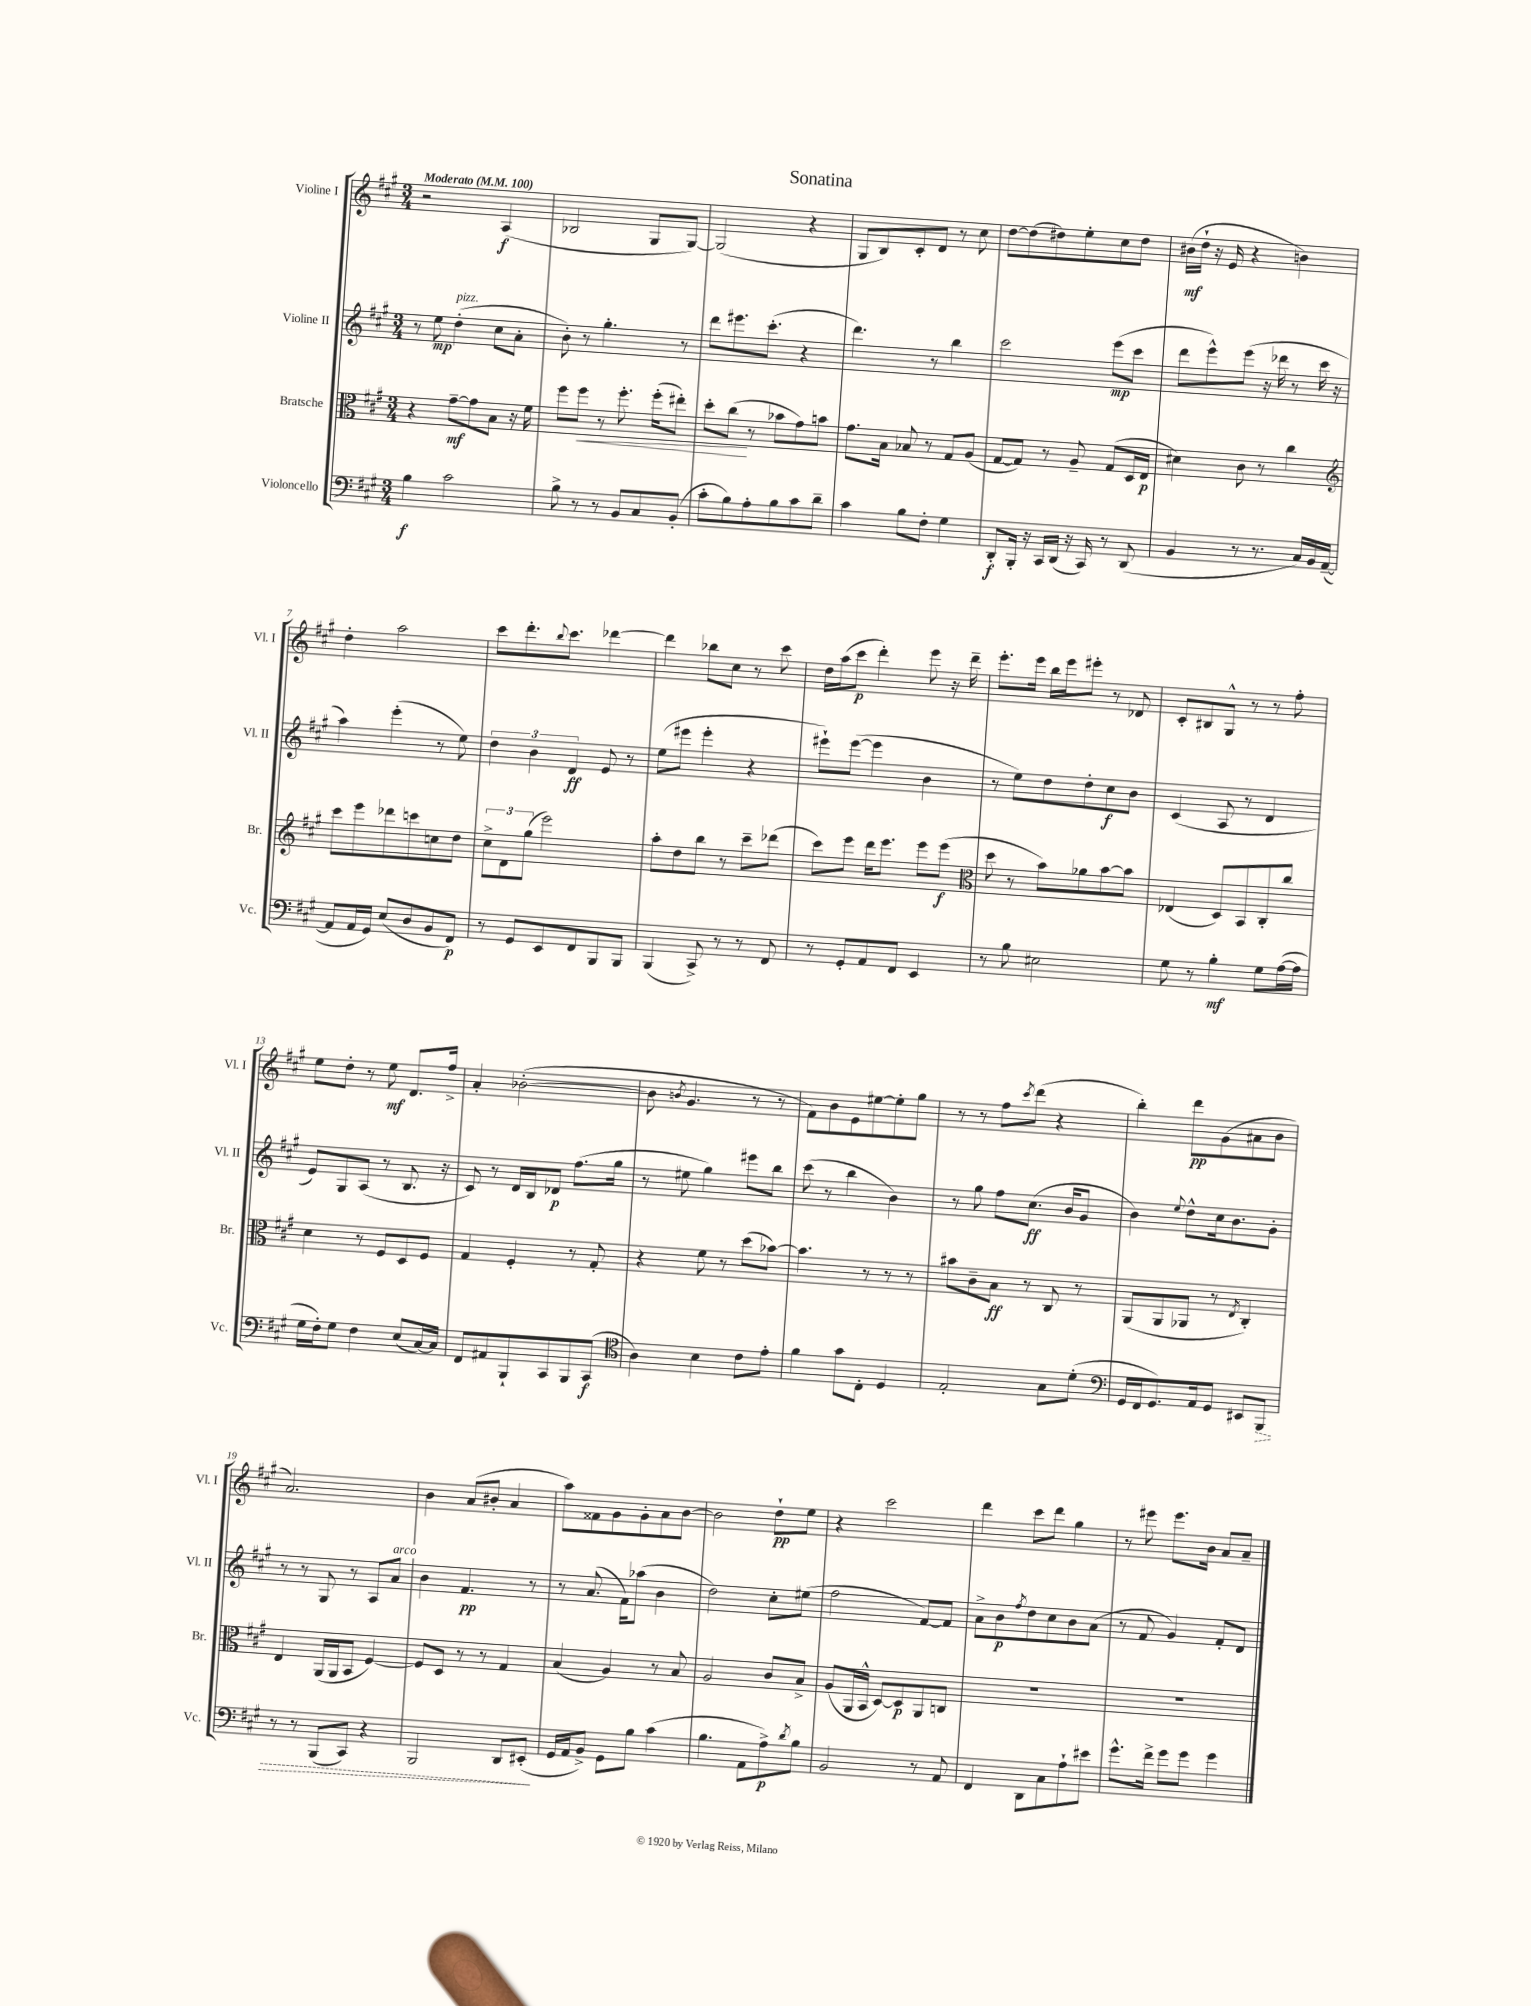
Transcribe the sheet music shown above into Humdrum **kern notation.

**kern	**dynam	**kern	**dynam	**kern	**dynam	**kern	**dynam
*part4	*part4	*part3	*part3	*part2	*part2	*part1	*part1
*staff4	*staff4	*staff3	*staff3	*staff2	*staff2	*staff1	*staff1
*I"Violoncello	*	*I"Bratsche	*	*I"Violine II	*	*I"Violine I	*
*I'Vc.	*	*I'Br.	*	*I'Vl. II	*	*I'Vl. I	*
*clefF4	*	*clefC3	*	*clefG2	*	*clefG2	*
*k[f#c#g#]	*	*k[f#c#g#]	*	*k[f#c#g#]	*	*k[f#c#g#]	*
*M3/4	*	*M3/4	*	*M3/4	*	*M3/4	*
*MM100	*	*MM100	*	*MM100	*	*MM100	*
=1	=1	=1	=1	=1	=1	=1	=1
!	!	!	!	!	!	!LO:TX:a:B:t=Moderato	!
4B\	f	4r	.	8r	.	2r	.
.	.	.	.	8ee\	mp	.	.
!	!	!	!	!LO:TX:a:i:t=pizz.	!	!	!
2c#\	.	[8g#~\L	mf	(4dd'\	.	.	.
.	.	8g#\]	.	.	.	.	.
.	.	8B\J	.	8cc#\L	.	(4A/	f
.	.	16r	.	8a'\J	.	.	.
.	.	16f#\	.	.	.	.	.
=2	=2	=2	=2	=2	=2	=2	=2
8B^\	.	8ff#\L	.	8b'\)	.	2B-X/	.
!	!	!	!LO:HP:b	!	!	!	!
8r	.	8ff#\J	<	8r	.	.	.
8r	.	8r	.	4.gg#'\	.	.	.
8BB/L	.	8.ff#'\	.	.	.	.	.
8C#/	.	.	.	.	.	8G#/L	.
.	.	(16ff#'\KL	.	.	.	.	.
(8BB'/J	.	8ee#X'\J)	.	8r	.	[8G#/J)	.
=3	=3	=3	=3	=3	=3	=3	=3
8c#'\L	.	8dd'\L	.	8ddd\L	.	(2G#/]	.
8B\)	.	(8cc#\J	.	8.eee#X\	.	.	.
8A'\	.	8r	[	.	.	.	.
.	.	.	.	(8.ccc#'\J	.	.	.
8B\	.	8b-X\L	.	.	.	.	.
8c#\	.	8g#\)	.	4r	.	4r	.
8d~\J	.	8bn\J	.	.	.	.	.
=4	=4	=4	=4	=4	=4	=4	=4
4c#\	.	8.g#\L	.	4.ddd\)	.	8G#/L	.
.	.	.	.	.	.	8B/)	.
.	.	16B\Jk	.	.	.	.	.
8B\L	.	8B-X/	.	.	.	8c#'/	.
8F#'\J	.	8r	.	8r	.	8d/J	.
4G#\	.	8G#/L	.	4bb\	.	8r	.
.	.	(8A/J	.	.	.	8cc#\	.
=5	=5	=5	=5	=5	=5	=5	=5
8DD'/L	f	[8G#/L	.	2ccc#\	.	[8dd\L	.
16BBB'/Jk	.	8G#/J])	.	.	.	(8dd\]	.
16r	.	.	.	.	.	.	.
16CC#/LL	.	8r	.	.	.	8dd#X\)	.
(16DD/JJ	.	.	.	.	.	.	.
16r	.	8A~/	.	.	.	8ee'\	.
16CC#/)	.	.	.	.	.	.	.
8r	.	(8G#/L	.	(8eee\L	mp	8cc#\	.
(8DD/	.	16D/L	.	8ccc#\J	.	8dd#\J	.
.	.	16E/JJ	p	.	.	.	.
=6	=6	=6	=6	=6	=6	=6	=6
4BB/	.	4d#X\)	.	8ddd\L	.	(16b#X\LL	mf
.	.	.	.	.	.	16dd`\JJ	.
.	.	.	.	8eee^^\)	.	16r	.
.	.	.	.	.	.	16e/	.
8r	.	8c#\	.	(8eee\J	.	4r	.
8.r	.	8r	.	16r	.	.	.
.	.	.	.	16ddd-X\	.	.	.
.	.	4cc#\	.	8r	.	4bn\)	.
16C#/LL)	.	.	.	.	.	.	.
16BB/	.	.	.	16ccc#\	.	.	.
([16AA~/JJ	.	.	.	16r	.	.	.
!!LO:LB:g=z
=7	=7	=7	=7	=7	=7	=7	=7
*	*	*clefG2	*	*	*	*	*
8AA/L]	.	8ccc#\L	.	4aa\)	.	4dd'\	.
16AA/L	.	8eee\	.	.	.	.	.
16GG#/JJ)	.	.	.	.	.	.	.
(8E/L	.	8ddd-X\	.	(4eee'\	.	2aa\	.
8D/	.	8cccn\	.	.	.	.	.
8BB/	.	8ccn\	.	8r	.	.	.
8FF#/J)	p	8dd\J	.	8ee\)	.	.	.
=8	=8	=8	=8	=8	=8	=8	=8
8r	.	12cc#^\L	.	6dd\	.	8ccc#\L	.
.	.	12d\	.	.	.	.	.
8GG#/L	.	.	.	.	.	8.ddd'\	.
.	.	(12gg#\J	.	6b\	.	.	.
8EE/	.	2eee\)	.	.	.	.	.
.	.	.	.	.	.	8qqbb/	.
.	.	.	.	.	.	8.ccc#\J	.
.	.	.	.	6d/	ff	.	.
8FF#/	.	.	.	.	.	.	.
8BBB/	.	.	.	8e/	.	[4ddd-X\	.
8BBB/J	.	.	.	8r	.	.	.
=9	=9	=9	=9	=9	=9	=9	=9
(4BBB/	.	8aa'\L	.	(8ee\L	.	4ddd-\]	.
.	.	8dd\	.	8eee#X\J	.	.	.
8CC#^/)	.	8bb\J	.	4eee#'\	.	8bb-X\L	.
8r	.	8r	.	.	.	8cc#\J	.
8r	.	8ccc#~\L	.	4r	.	8r	.
8FF#/	.	(8ddd-X\J	.	.	.	8ccc#\	.
=10	=10	=10	=10	=10	=10	=10	=10
8r	.	8ccc#\L)	.	8eee#X`\L)	.	16dd\LL	.
.	.	.	.	.	.	(16aa\J	.
8GG#'/L	.	8eee\J	.	([8eee#\J	.	8ccc#\J	p
8AA/	.	16ddd\KL	.	4eee#\]	.	4ddd'\)	.
.	.	8.eee\J	.	.	.	.	.
8FF#/J	.	.	.	.	.	.	.
4EE/	.	8eee\L	.	4b\	.	8eee\	.
.	.	(8eee\J	f	.	.	16r	.
.	.	.	.	.	.	16ddd~\	.
=11	=11	=11	=11	=11	=11	=11	=11
*	*	*clefC3	*	*	*	*	*
8r	.	8dd\	.	8r	.	8.eee'\L	.
8B\	.	8r	.	8ee\L)	.	.	.
.	.	.	.	.	.	16eee\Jk	.
2E#X\	.	8b\L)	.	8dd\	.	16bb\LL	.
.	.	.	.	.	.	16eee\J	.
.	.	8a-X\	.	8dd'\	.	8eee#X'\J	.
.	.	[8b\	.	8cc#\	f	8r	.
.	.	8b\J]	.	8b\J	.	8d-X/	.
=12	=12	=12	=12	=12	=12	=12	=12
8G#\	.	(4E-X/	.	(4c#/	.	8c#'/L	.
8r	.	.	.	.	.	8B#X/	.
4B'\	mf	8D/L)	.	8A/	.	8G#^^/J	.
.	.	8BB/	.	8r	.	8r	.
8G#\L	.	8C#'/	.	4d/	.	8r	.
([16A\L	.	8cc#/J	.	.	.	8ff#'\	.
16A\JJ]	.	.	.	.	.	.	.
!!LO:LB:g=z
=13	=13	=13	=13	=13	=13	=13	=13
16G#\LL	.	4d\	.	8e/L)	.	8ee\L	.
16F#'\J)	.	.	.	.	.	.	.
8G#\J	.	.	.	8G#/	.	8dd'\J	.
4F#\	.	8r	.	(8A/J	.	8r	.
.	.	8F#/L	.	8r	.	8ee\	mf
(8E/L	.	8D/	.	8.B/	.	8.d/L	.
[16C#/L)	.	8F#/J	.	.	.	.	.
16C#/JJ]	.	.	.	16r	.	16ff#^/Jk	.
=14	=14	=14	=14	=14	=14	=14	=14
8FF#/L	.	4G#/	.	8c#/)	.	4a'/	.
8AA#X/	.	.	.	8r	.	.	.
8BBB`/	.	4F#'/	.	16d/LL	.	([2b-X'\	.
.	.	.	.	16B/J	.	.	.
8CC#/	.	.	.	8d-X/J	p	.	.
8BBB/	.	8r	.	(8.ff#\L	.	.	.
(8CC#/J	f	8G#'/	.	.	.	.	.
.	.	.	.	16gg#\Jk	.	.	.
=15	=15	=15	=15	=15	=15	=15	=15
*clefC4	*	*	*	*	*	*	*
4A\)	.	4r	.	8r	.	8b-\]	.
.	.	.	.	.	.	8qbn/	.
.	.	.	.	8ee#X\	.	4.g#/	.
4B\	.	8f#\	.	4gg#\)	.	.	.
.	.	8r	.	.	.	.	.
8c#\L	.	(8dd\L	.	8eee#X\L	.	8r	.
8e'\J	.	[8b-X\J)	.	8bb\J	.	8r	.
=16	=16	=16	=16	=16	=16	=16	=16
4f#\	.	4.b-\]	.	(8ccc#\	.	8f#\L)	.
.	.	.	.	8r	.	8b\	.
8g#\L	.	.	.	4bb\	.	8e\	.
8C#'\J	.	8r	.	.	.	[8ee#X\	.
4D/	.	8r	.	4b\)	.	8ee#'\]	.
.	.	8r	.	.	.	8gg#\J	.
=17	=17	=17	=17	=17	=17	=17	=17
2E'/	.	8b#X\L	.	8r	.	8r	.
.	.	8c#~\	.	8gg#\	.	8r	.
.	.	8B\J	ff	8ff#\L	.	8ff#\L	.
.	.	.	.	.	.	8qccc#/	.
.	.	8r	.	(8.cc#\J	ff	(8ddd\J	.
8G#\L	.	8C#/	.	.	.	4r	.
.	.	.	.	16b/KL	.	.	.
(8d'\J	.	8r	.	8g#/J	.	.	.
=18	=18	=18	=18	=18	=18	=18	=18
*clefF4	*	*	*	*	*	*	*
16GG#/LL	.	(8AA/L	.	4b\)	.	4bb'\)	.
16FF#/J	.	.	.	.	.	.	.
8.GG#/)	.	8AA/	.	.	.	.	.
.	.	.	.	8qqee/	.	.	.
.	.	8AA-X/J	.	8dd^^\L	.	8ddd\L	pp
16AA/k	.	.	.	.	.	.	.
8GG#/J	.	8r	.	16cc#\k	.	(8g#\	.
.	.	.	.	8.b\	.	.	.
.	.	8qE/	.	.	.	.	.
8EE#X/L	.	4C#'/)	.	.	.	8a#X\	.
!	!LO:HP:b	!	!	!	!	!	!
8BBB/J	>	.	.	8g#'\J	.	8b\J	.
!!LO:LB:g=z
=19	=19	=19	=19	=19	=19	=19	=19
8r	.	4E/	.	8r	.	2.a/)	.
8r	.	.	.	8r	.	.	.
(8BBB/L	.	(16AA/LL	.	8G#/	.	.	.
.	.	16AA/J	.	.	.	.	.
8CC#/J)	.	8BB/J	.	8r	.	.	.
4r	.	[4F#/)	.	8A/L	.	.	.
!	!	!	!	!LO:TX:a:i:t=arco	!	!	!
.	.	.	.	8a/J	.	.	.
=20	=20	=20	=20	=20	=20	=20	=20
2BBB/	.	8F#/L]	.	4b\	.	4b\	.
.	.	8D/J	.	.	.	.	.
.	.	8r	.	4.f#/	pp	(8a/L	.
.	.	8r	.	.	.	8b#X'/J	.
8DD/L	.	4G#/	.	.	.	4a/	.
(8EE#X'/J	.	.	.	8r	.	.	.
.	]	.	.	.	.	.	.
=21	=21	=21	=21	=21	=21	=21	=21
16GG#/LL	.	(4B/	.	8r	.	8aa\L)	.
16AA/J	.	.	.	.	.	.	.
8BB^/J)	.	.	.	(8.a/	.	8f##X\	.
8GG#\L	.	4A/)	.	.	.	8g#\	.
.	.	.	.	16f#\KL)	.	.	.
8B\J	.	.	.	(8aa-X\J	.	8g#'\	.
(4c#\	.	8r	.	4b\	.	8a\	.
.	.	8B/	.	.	.	[8b\J	.
=22	=22	=22	=22	=22	=22	=22	=22
4.B\	.	2A/	.	2dd\)	.	2b\]	.
8AA\L	.	.	.	.	.	.	.
8A^\)	p	8c#/L	.	8cc#'\L	.	8dd`\L	pp
8qd/	.	.	.	.	.	.	.
8B\J	.	8B^/J	.	(8ee#X\J	.	8ee\J	.
=23	=23	=23	=23	=23	=23	=23	=23
2BB/	.	(8A/L	.	2ff#\	.	4r	.
.	.	16AA/L	.	.	.	.	.
.	.	16BB^^/JJ	.	.	.	.	.
.	.	[8D/L)	.	.	.	2ccc#\	.
.	.	8D/]	p	.	.	.	.
8r	.	8AA/	.	[8f#/L)	.	.	.
8AA/	.	8Cn/J	.	8f#/J]	.	.	.
=24	=24	=24	=24	=24	=24	=24	=24
4FF#/	.	2.r	.	8a^\L	.	4ddd\	.
.	.	.	.	8b\	p	.	.
.	.	.	.	8qff#/	.	.	.
8DD\L	.	.	.	8dd\	.	8ccc#\L	.
8C#\	.	.	.	8cc#\	.	8ddd\J	.
8A`\	.	.	.	8b\	.	4gg#\	.
8e#X\J	.	.	.	(8a\J	.	.	.
=25	=25	=25	=25	=25	=25	=25	=25
8.g#^^\L	.	2.r	.	8r	.	8r	.
.	.	.	.	8f#/	.	8eee#X\	.
16f#^\Jk	.	.	.	.	.	.	.
8g#\L	.	.	.	4g#/)	.	8.eee#\L	.
8g#\J	.	.	.	.	.	.	.
.	.	.	.	.	.	16b\Jk	.
4g#\	.	.	.	8f#'/L	.	8a/L	.
.	.	.	.	8d/J	.	8a~/J	.
==	==	==	==	==	==	==	==
*-	*-	*-	*-	*-	*-	*-	*-
